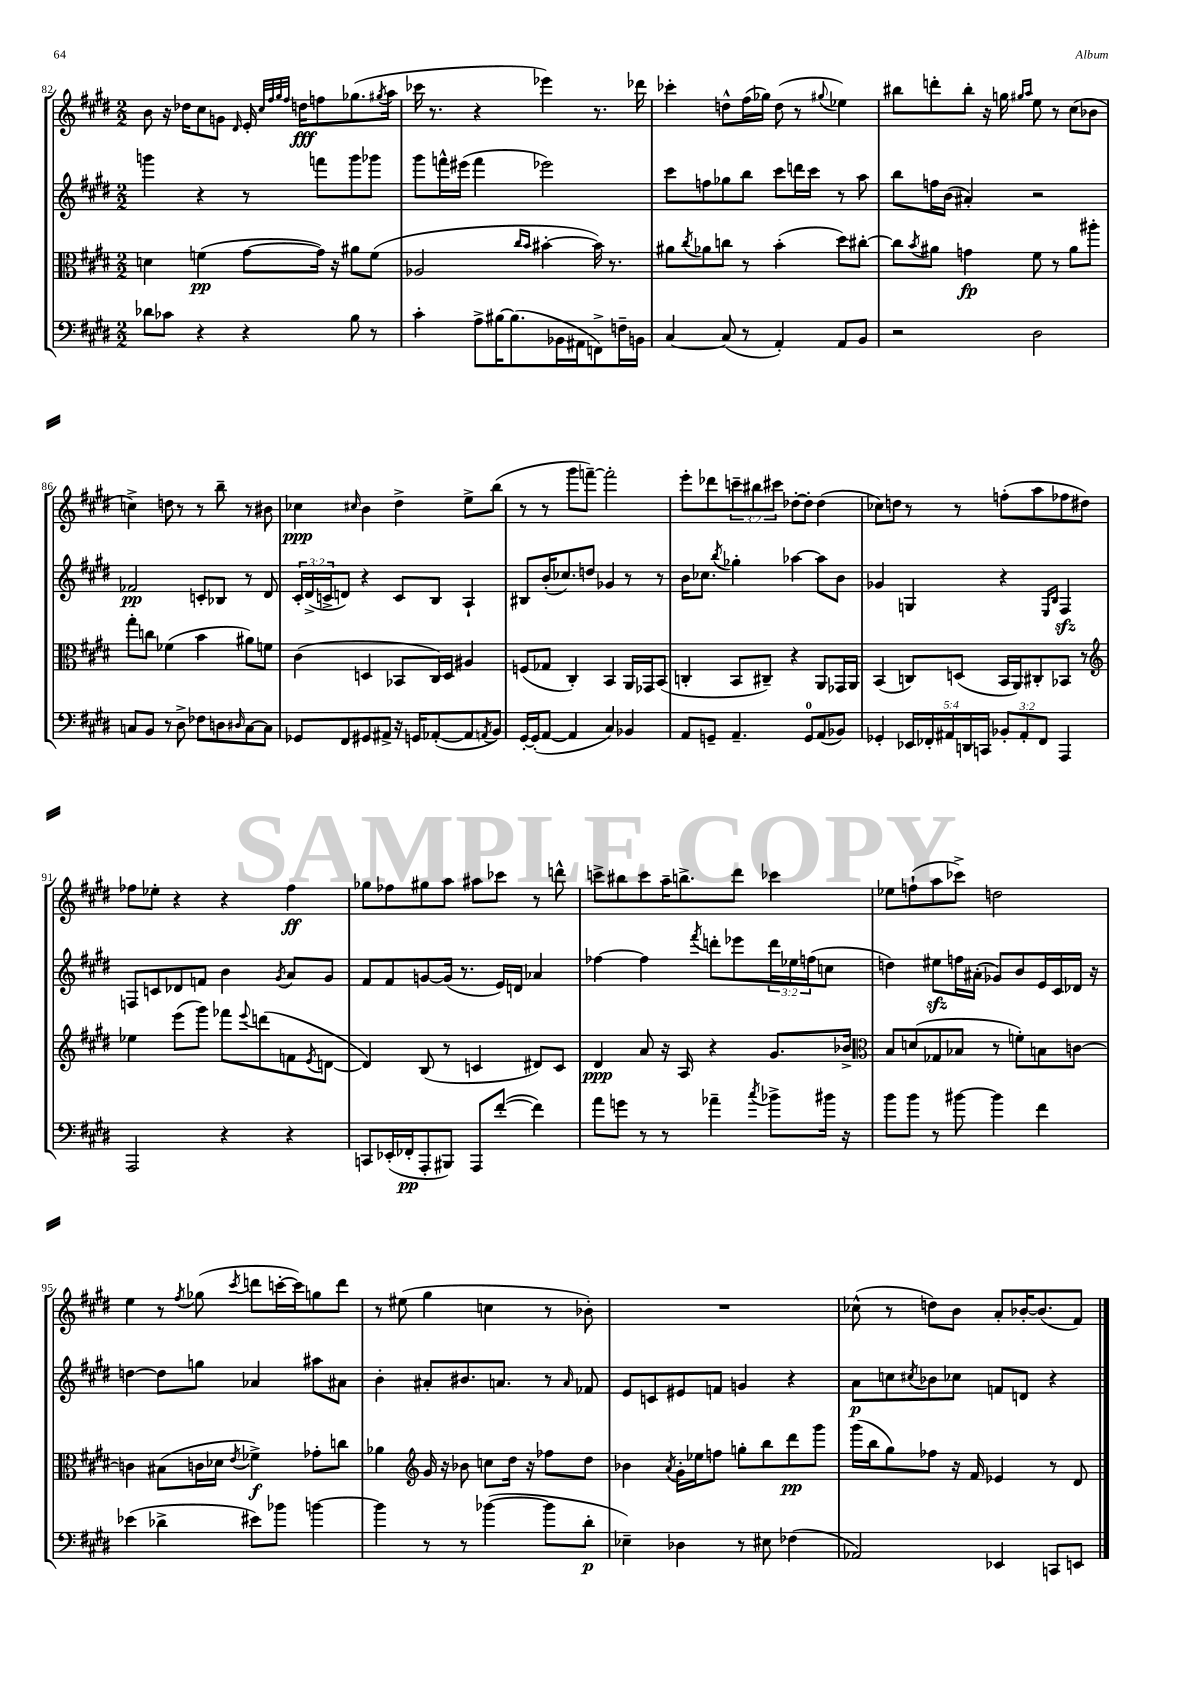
<<
\new StaffGroup <<
\new Staff = "s0" {
    \clef treble \key e \major \numericTimeSignature \time 2/2 \override Staff.TupletNumber.text = #tuplet-number::calc-fraction-text
    b'8 r16 des''16 cis''8 g'8 \grace { dis'16 } e'16-. \grace { cis''32 fis''32 gis''32 fis''32 } d''16\fff f''8 ges''8.( \acciaccatura { gis''8 } a''16 |
    ces'''16 r8. r4 ees'''4) r8. des'''16 |
    ces'''4-. d''8-^ fis''16( ges''16) d''8( r8 \appoggiatura { gis''8 } ees''4) |
    bis''8 d'''8-. bis''8-. r16 g''16 \grace { gis''16 a''16 } e''8 r8 cis''8( bes'8 |
    c''4->) d''8 r8 r8 b''8-- r8 bis'8 |
    ces''4\ppp \grace { cis''16 } b'4 dis''4-> e''8-> b''8( |
    r8 r8 gis'''8 f'''8~--) f'''2-. |
    e'''8-. des'''8 \tuplet 3/2 { c'''8-- bis''8 cis'''8 } des''8~-. des''8-. des''4( |
    ces''8) d''8 r8 r8 f''8-.( a''8 fes''8 dis''8) |
    fes''8 ees''8-. r4 r4 fes''4\ff |
    ges''8 fes''8 gis''8 a''8 ais''8 ces'''8 r8 d'''8-^ |
    c'''8-> bis''8 c'''8 a''16-- b''8.-> dis'''8 ces'''4 |
    ees''8 f''8-!( a''8 ces'''8->) d''2 |
    e''4 r8 \acciaccatura { fis''8 } ges''8( \acciaccatura { cis'''8 } d'''8 c'''16~-. c'''16) g''8 d'''8 |
    r8 eis''8( gis''4 c''4 r8 bes'8-.) |
    R1 |
    ces''8-^( r8 d''8) b'8 a'8-. bes'16~-. bes'8.( fis'8) \bar "|." |
}
\new Staff = "s1" {
    \clef treble \key e \major \numericTimeSignature \time 2/2 \override Staff.TupletNumber.text = #tuplet-number::calc-fraction-text
    g'''4 r4 r8 f'''8 g'''8 ges'''8 |
    gis'''8 f'''16-^ eis'''16( f'''4 ees'''2) |
    cis'''8 f''8 ges''8 b''8 cis'''8 d'''16 cis'''16 r8 a''8 |
    b''8 f''16 b'16( ais'4-.) r2 |
    fes'2\pp c'8-. bes8 r8 dis'8 |
    \tuplet 3/2 { cis'16-. dis'16->( c'16-> } d'8) r4 c'8 b8 a4-! |
    bis8 b'16-.( ces''8.) d''8 ges'4 r8 r8 |
    b'16 ces''8. \acciaccatura { b''8 } ges''4-. aes''4~ aes''8 b'8 |
    ges'4 g4 r4 \grace { e16 b16 } fis4\sfz |
    f8 c'8 des'8 f'8 b'4 \acciaccatura { gis'8 } a'8 gis'8 |
    fis'8 fis'8 g'8~ g'16( r8. e'16) d'16 aes'4 |
    fes''4~ fes''4 \acciaccatura { fis'''8 } d'''8-. ees'''8 \tuplet 3/2 { d'''16 ees''16 f''16( } c''8 |
    d''4) eis''8\sfz f''16 ais'16-.( ges'8) b'8 e'16 cis'16 des'16 r16 |
    d''4~ d''8 g''8 aes'4 ais''8 ais'8 |
    b'4-. ais'8-. bis'8. a'8. r8 \grace { a'16 } fes'8 |
    e'8 c'8 eis'8 f'8 g'4 r4 |
    a'8\p c''8 \acciaccatura { cis''8 } bes'8 ces''8 f'8 d'8 r4 \bar "|." |
}
\new Staff = "s2" {
    \clef alto \key e \major \numericTimeSignature \time 2/2
    d'4 f'4\pp( gis'8~ gis'16) r16 ais'8 f'8( |
    aes2 \grace { cis''16 b'16 } bis'4~-. bis'16) r8. |
    ais'8 \acciaccatura { cis''8 } aes'8 c''8 r8 b'4-.( dis''8) cis''8~-. |
    cis''8 \acciaccatura { b'8 } ais'8 g'4\fp fis'8 r8 ais'8 ais''8-. |
    gis''8-. c''8 fes'4( b'4 ais'8) f'8 |
    cis'4( d4 bes,8 cis16) d16 ais4 |
    f8( ges8 cis4-.) b,4 a,16 ges,16 b,8( |
    c4-. b,8 cis8--) r4 a,8 ges,16 a,16 |
    b,4( c8) d8( b,16 a,16) cis8-. bes,8 r8 |
    \clef treble ees''4 e'''8( gis'''8) fes'''8 \appoggiatura { e'''8 } d'''8( f'8 \acciaccatura { e'8 } d'8~ |
    d'4) b8( r8 c'4 dis'8) c'8 |
    dis'4\ppp a'8 r16 a16 r4 gis'8. bes'16-> |
    \clef alto b8 d'8( ges8 bes8 r8 f'8-.) b8 c'8~ |
    c'4 bis8( c'16 des'16 \acciaccatura { e'8 } fes'4->\f) ges'8-. c''8 |
    aes'4 \clef treble gis'16 r16 bes'8 c''8 dis''16 r16 fes''8 dis''8 |
    bes'4 \acciaccatura { a'8 } gis'16-. ees''16 f''8 g''8-. b''8 dis'''8\pp gis'''8 |
    gis'''16( b''16 gis''8) fes''8 r16 fis'16 ees'4 r8 dis'8 \bar "|." |
}
\new Staff = "s3" {
    \clef bass \key e \major \numericTimeSignature \time 2/2 \override Staff.TupletNumber.text = #tuplet-number::calc-fraction-text
    des'8 ces'8 r4 r4 b8 r8 |
    cis'4-. a8-> bis16~ bis8.( bes,16 ais,16 f,8->) f16-- b,16 |
    cis4~ cis8( r8 a,4-.) a,8 b,8 |
    r2 dis2 |
    c8 b,8 r8 dis8-> fes8 d8 \grace { dis16 } c8~ c8 |
    ges,8 fis,8 gis,8 ais,8-> r16 g,16 aes,8~-.( aes,8 \acciaccatura { a,8 } b,8) |
    gis,16~-. gis,16-.( a,8~ a,4 cis4) bes,4 |
    a,8 g,8-- a,4.-- g,8-0 a,8( bes,8) |
    ges,4-. \tuplet 5/4 { ees,16 fes,16-. ais,16 d,16 c,16 } \tuplet 3/2 { bes,8-. ais,8-. fes,8 } a,,4 |
    a,,2 r4 r4 |
    c,8 ees,16-.( fes,16-.\pp a,,8-. bis,,8) a,,8 fis'8~-.( fis'4) |
    a'8 g'8 r8 r8 aes'4-- \acciaccatura { cis''8 } bes'8-> bis'16 r16 |
    b'8 b'8 r8 bis'8~ bis'4 fis'4 |
    ees'4( des'4-> eis'8) bes'8 b'4~ |
    b'4 r8 r8 bes'4~( bes'8 dis'8-.\p |
    ees4--) des4 r8 eis8 fes4( |
    aes,2) ees,4 c,8 e,8 \bar "|." |
}
>>
>>
\layout { \context { \Score currentBarNumber = #82 } }
